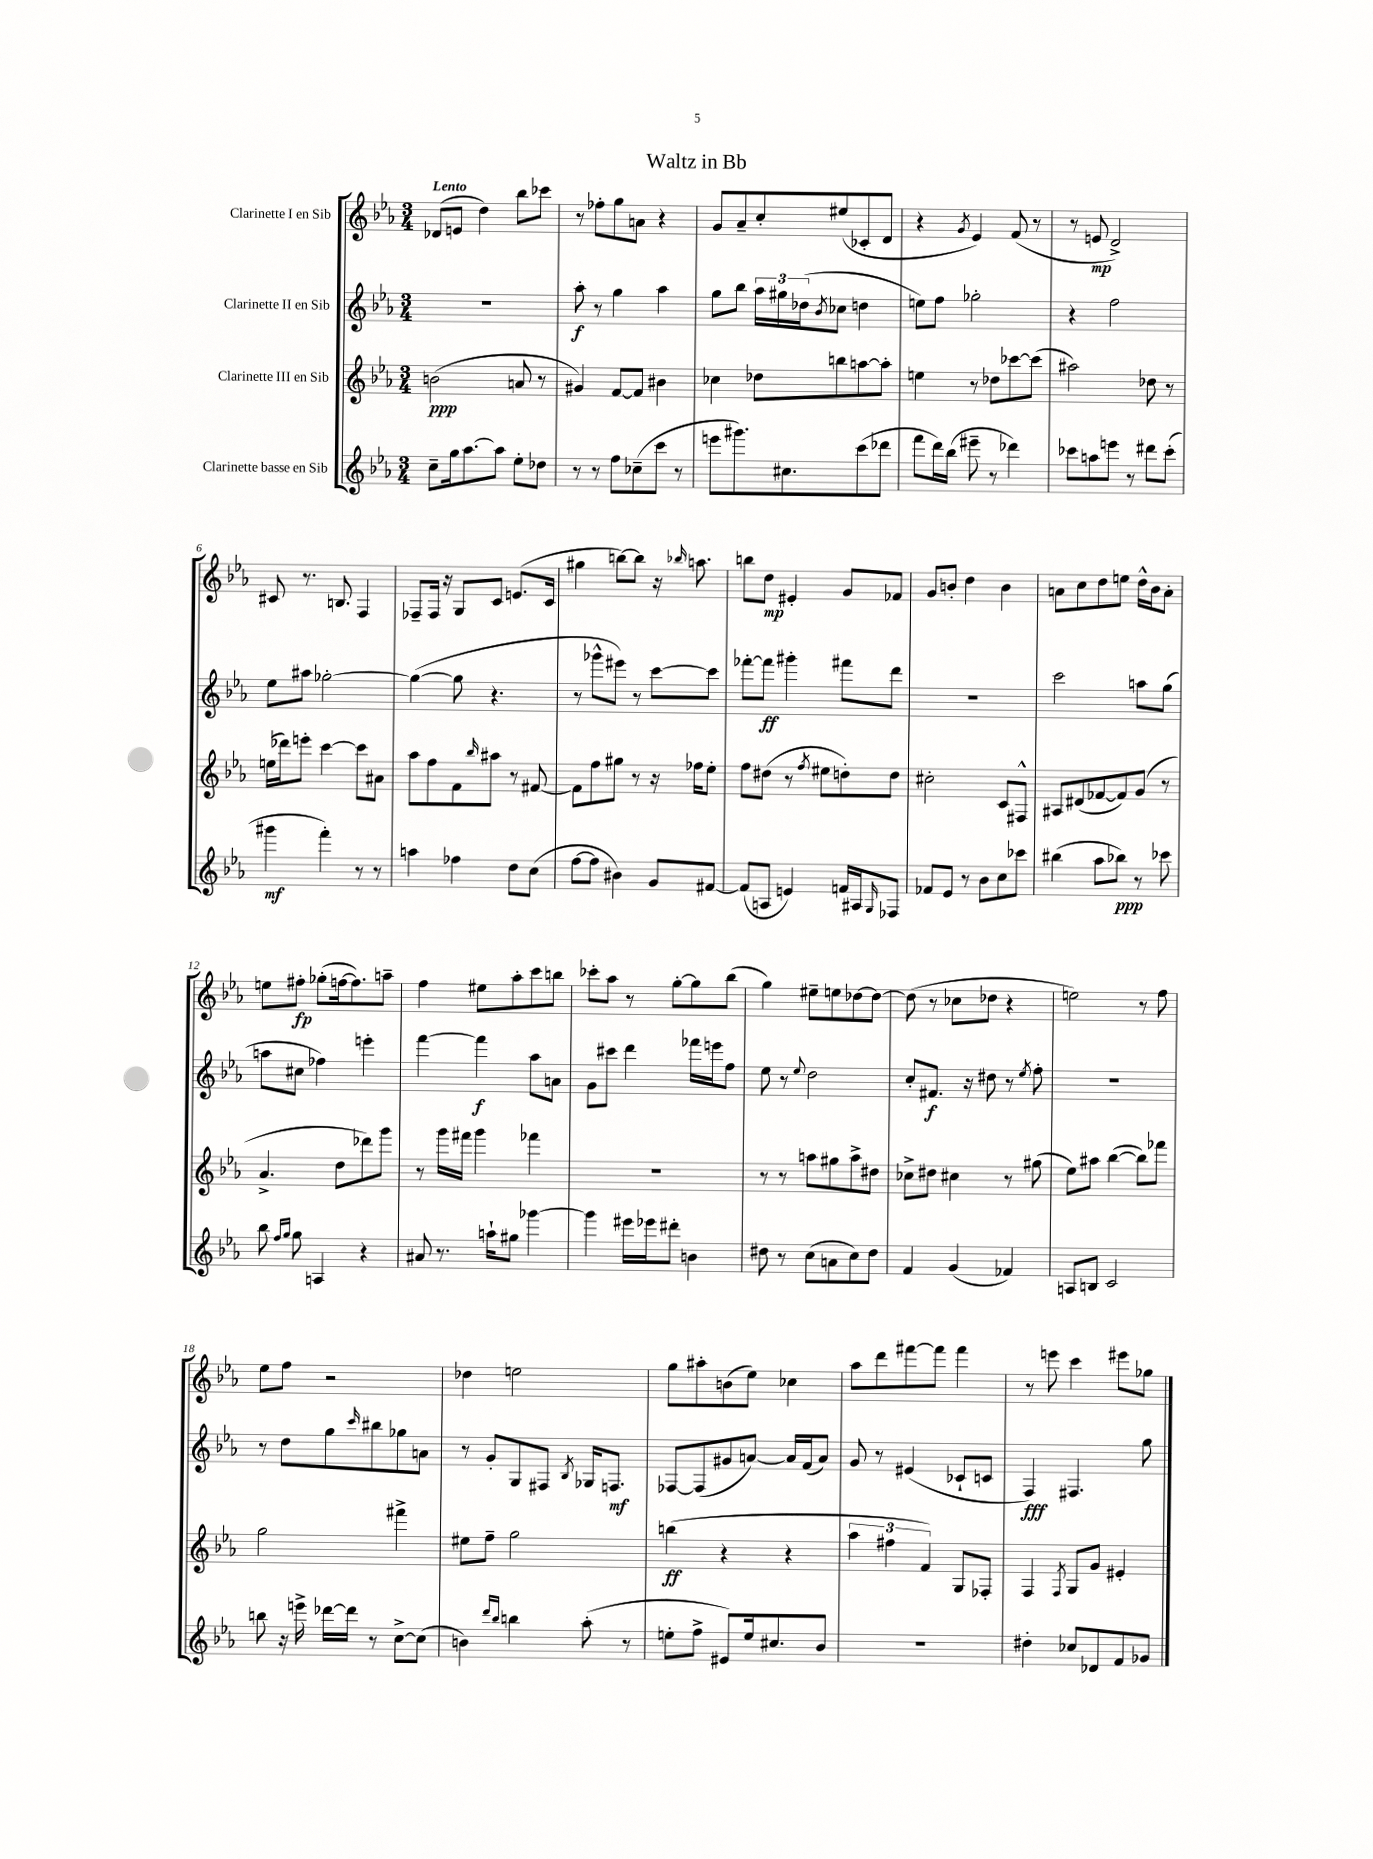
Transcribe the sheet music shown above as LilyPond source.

\header { title = "Waltz in Bb" }
<<
\new StaffGroup <<
\new Staff = "s0" \with { instrumentName = "Clarinette I en Sib" } {
    \clef treble \key ees \major \numericTimeSignature \time 3/4 \tempo "Lento"
    des'8( e'8 d''4) bes''8 ces'''8 |
    r8 fes''8-. g''8 a'8 r4 |
    g'8 aes'8-- c''8-. eis''8( ces'8-. d'8 |
    r4 \acciaccatura { g'8 } ees'4) f'8( r8 |
    r8 e'8\mp d'2->) |
    cis'8 r8. b8. f4 |
    fes8-- fes16 r16 g8 c'8 e'8.( c'16 |
    gis''4 b''8~) b''8 r16 \grace { bes''16 } a''8. |
    b''8 d''8\mp eis'4-. g'8 fes'8 |
    g'8 b'8-. d''4 b'4 |
    a'8 c''8 d''8 e''8 d''16-^ bes'16 a'8-. |
    e''8 fis''8-.\fp ges''8-.( f''16~ f''8.) a''8-- |
    f''4 eis''8 aes''8-. c'''8 b''8 |
    ces'''8-. aes''8 r8 g''8~-. g''8 bes''8( |
    g''4) eis''8-- e''8 des''8~ des''8~ |
    des''8( r8 ces''8 des''8 r4 |
    e''2) r8 f''8 |
    ees''8 f''8 r2 |
    des''4 e''2 |
    g''8 ais''8-. b'8( ees''8) ces''4 |
    aes''8 d'''8 fis'''8~ fis'''8 fis'''4 |
    r8 e'''8 c'''4 eis'''8 ges''8 \bar "|." |
}
\new Staff = "s1" \with { instrumentName = "Clarinette II en Sib" } {
    \clef treble \key ees \major \numericTimeSignature \time 3/4
    R2. |
    aes''8-.\f r8 g''4 aes''4 |
    g''8 bes''8 \tuplet 3/2 { aes''16 gis''16 des''16( } \acciaccatura { bes'8 } ces''8 d''4 |
    e''8) f''8 ges''2-. |
    r4 f''2 |
    ees''8 ais''8 ges''2~-. |
    ges''4~( ges''8 r4. |
    r8 ges'''8-^ eis'''8) r8 c'''8~ c'''8 |
    fes'''8~-. fes'''8\ff gis'''4-. fis'''8 d'''8 |
    R2. |
    c'''2 a''8 g''8( |
    a''8 cis''8 fes''4) e'''4-. |
    f'''4~ f'''4\f aes''8 a'8 |
    g'8 cis'''8 d'''4 fes'''16 e'''16 f''8 |
    ees''8 r8 \appoggiatura { ees''8 } d''2 |
    c''8-. fis'8.\f r16 dis''8 r8 \acciaccatura { ees''8 } f''8-. |
    R2. |
    r8 d''8 g''8 \grace { c'''16 } bis''8 ges''8 a'8 |
    r8 g'8-. g8 fis8 \acciaccatura { bes8 } ges16 f8.\mf |
    fes8~ fes8( gis'8 a'8~) a'16 f'16( a'8) |
    g'8 r8 eis'4( ces'8-! c'8 |
    f4\fff) fis4. g''8 \bar "|." |
}
\new Staff = "s2" \with { instrumentName = "Clarinette III en Sib" } {
    \clef treble \key ees \major \numericTimeSignature \time 3/4
    b'2\ppp( a'8 r8 |
    gis'4) f'8~ f'8 bis'4 |
    ces''4 des''8 b''8 a''8~ a''8-. |
    e''4 r8 des''8 ces'''8~ ces'''8( |
    ais''2) des''8 r8 |
    e''16( des'''16) e'''8-. c'''4~ c'''8 ais'8 |
    aes''8 f''8 f'8 \grace { bes''16 } ais''8 r8 fis'8~ |
    fis'8 f''8 gis''8 r8 r16 fes''16 ees''8-. |
    f''8 dis''8( r8 \acciaccatura { f''8 } eis''8 d''8-.) d''8 |
    cis''2-. c'8 fis8-^ |
    ais8 dis'8( fes'8~ fes'8) g'8( r8 |
    aes'4.-> d''8 des'''8) g'''8 |
    r8 g'''16 fis'''16 g'''4 fes'''4 |
    R2. |
    r8 r8 a''8 gis''8 a''8-> dis''8 |
    ces''8-> dis''8 cis''4 r8 gis''8( |
    ees''8) ais''8 bes''4~( bes''8) fes'''8 |
    g''2 fis'''4-> |
    eis''8 f''8-- g''2 |
    b''4\ff( r4 r4 |
    \tuplet 3/2 { aes''4 fis''4 f'4) } g8 fes8-. |
    f4 \acciaccatura { f8 } g8 g'8 eis'4-. \bar "|." |
}
\new Staff = "s3" \with { instrumentName = "Clarinette basse en Sib" } {
    \clef treble \key ees \major \numericTimeSignature \time 3/4
    c''8-- g''16 aes''8.~ aes''8 ees''8-. des''8 |
    r8 r8 f''8 ces''8--( c'''8 r8 |
    e'''8 gis'''8.) cis''8. c'''8( des'''8 |
    f'''8 d'''16) bes''16( eis'''8-- r8 des'''4) |
    ces'''8 a''8 e'''8 r8 dis'''8 ces'''8-.( |
    gis'''4\mf f'''4-.) r8 r8 |
    a''4 fes''4 d''8 c''8( |
    f''8~ f''8 bis'4) g'8 fis'8~ |
    fis'8( a8 e'4) f'16 ais16 \grace { g16 } fes8 |
    fes'8 ees'8 r8 bes'8 c''8 ces'''8 |
    bis''4( aes''8 bes''8\ppp) r8 ces'''8 |
    bes''8 \grace { f''16 g''16 } g''8 a4 r4 |
    ais'8 r8. a''16-! gis''8 ges'''4~ |
    ges'''4 eis'''16 ees'''16 dis'''8-. b'4 |
    dis''8 r8 c''8( a'8 c''8) dis''8 |
    f'4 g'4( fes'4) |
    a8 b8 c'2 |
    b''8 r16 e'''16-> des'''16~ des'''16 r8 c''8~-> c''8( |
    b'4) \grace { d'''16 bes''16 } b''4 aes''8-.( r8 |
    e''8-. f''8-> eis'8) e''16 cis''8. bes'8 |
    R2. |
    dis''4-. ces''8 des'8 f'8 ges'8 \bar "|." |
}
>>
>>
